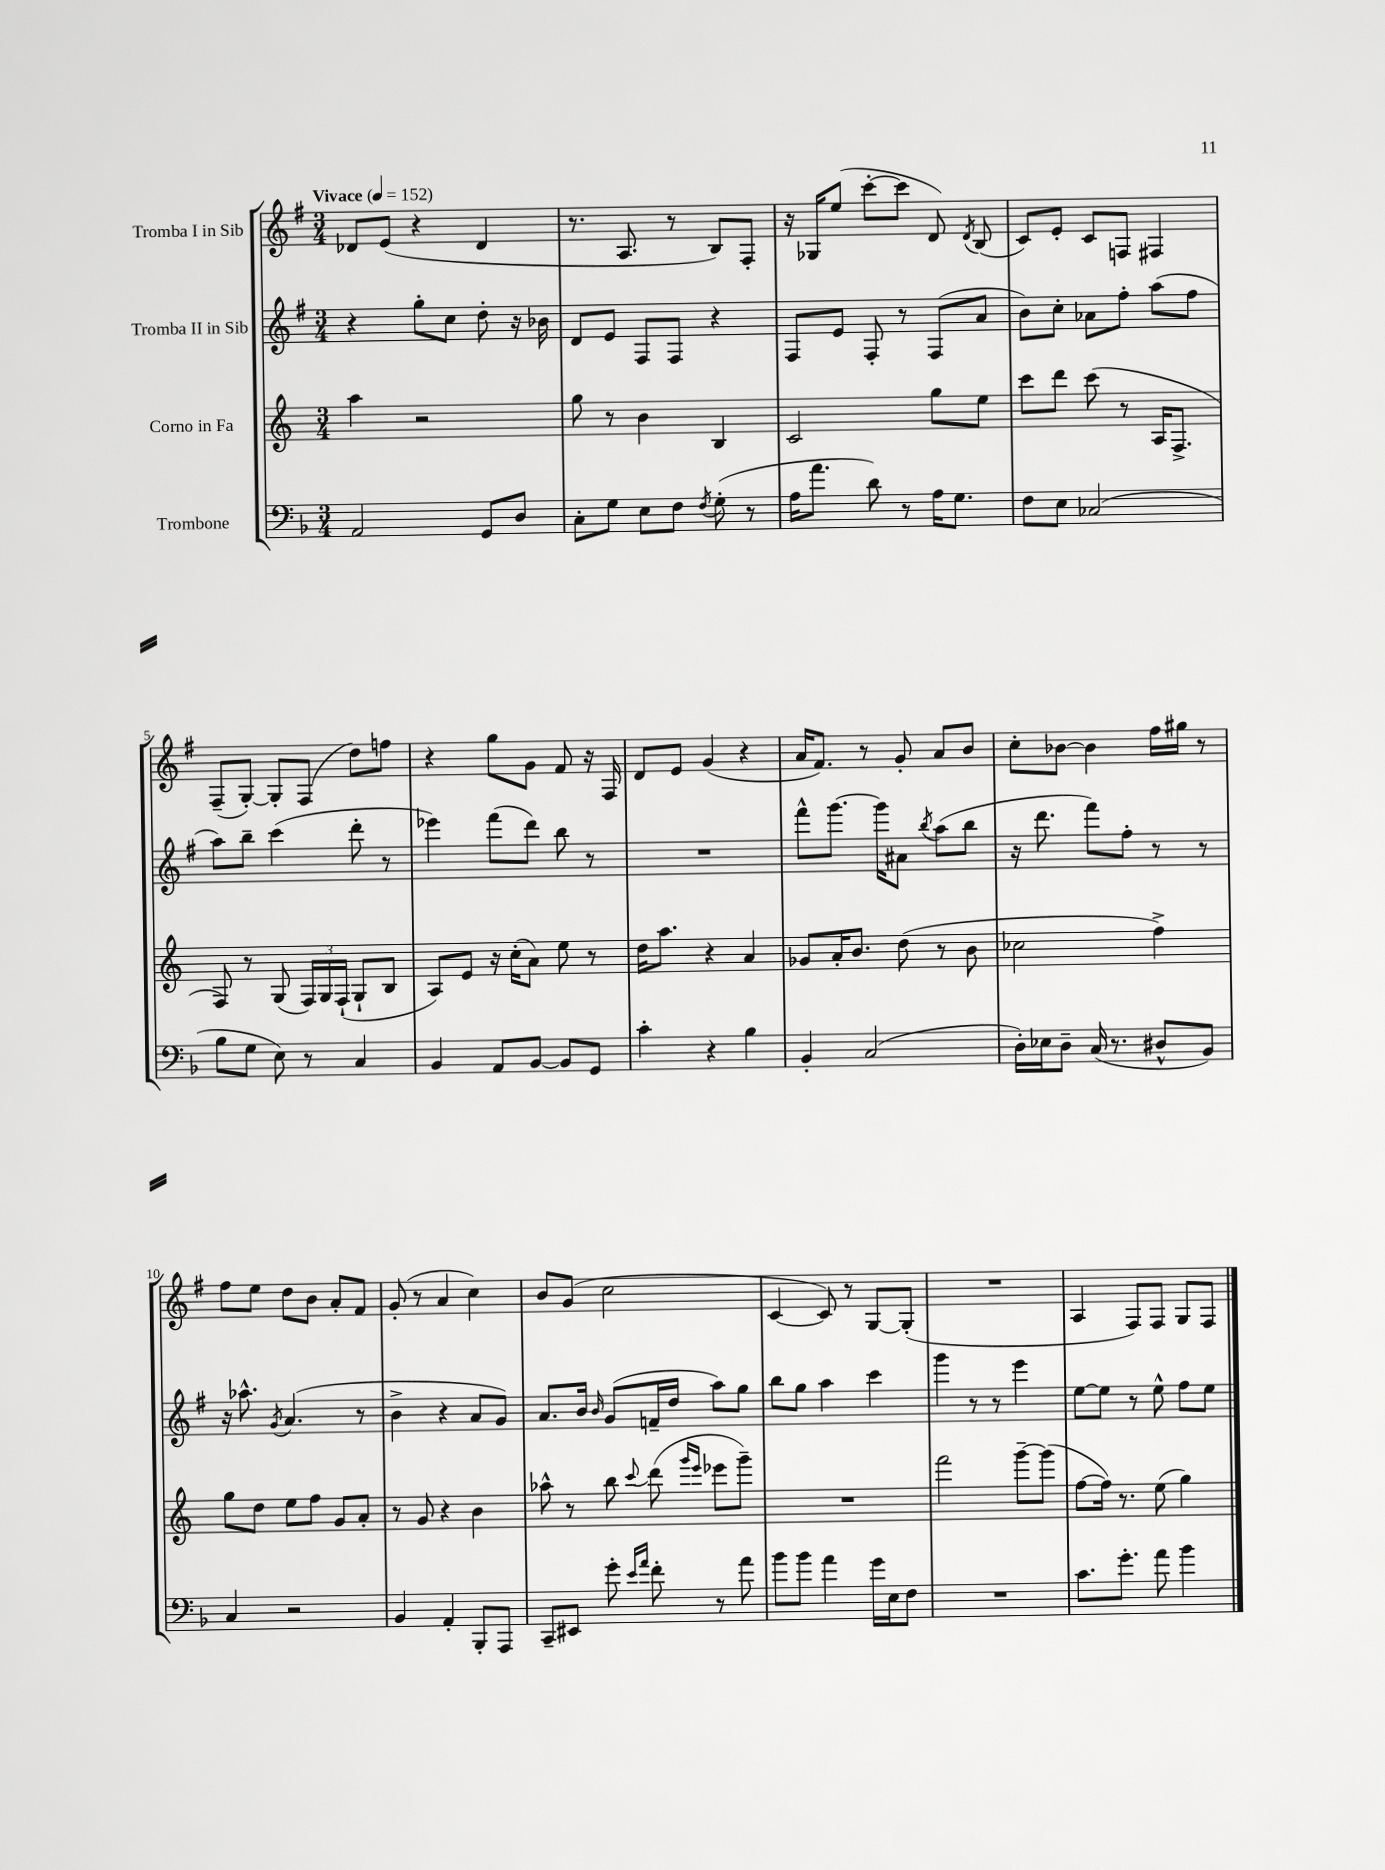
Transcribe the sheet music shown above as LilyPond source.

<<
\new StaffGroup <<
\new Staff = "s0" \with { instrumentName = "Tromba I in Sib" } {
    \clef treble \key g \major \numericTimeSignature \time 3/4 \tempo "Vivace" 4 = 152
    \autoBeamOff des'8[ e'8]( r4 des'4 |
    r8. a8. r8 b8[) fis8]-. |
    r16 ges16[ e''8]( c'''8[~-. c'''8] d'8) \acciaccatura { d'8 } b8( |
    c'8[) e'8]-. c'8[ f8] fis4 |
    fis8[--( g8]~-.) g8[-. fis8]( d''8[) f''8] |
    r4 g''8[ g'8] fis'8 r16 fis16 |
    d'8[ e'8] g'4( r4 |
    a'16[ fis'8.]) r8 g'8-. a'8[ b'8] |
    c''8[-. bes'8]~ bes'4 fis''16[ gis''16] r8 |
    fis''8[ e''8] d''8[ b'8] a'8[-. fis'8] |
    g'8-.( r8 a'4 c''4) |
    b'8[ g'8]( c''2 |
    c'4~ c'8) r8 g8[~ g8]-.( |
    R2. |
    a4 fis8[) fis8] g8[ fis8] \bar "|." |
}
\new Staff = "s1" \with { instrumentName = "Tromba II in Sib" } {
    \clef treble \key g \major \numericTimeSignature \time 3/4
    \autoBeamOff r4 g''8[-. c''8] d''8-. r16 bes'16 |
    d'8[ e'8] fis8[ fis8] r4 |
    fis8[ e'8] fis8-. r8 fis8[( a'8] |
    b'8[) c''8]-. aes'8[ fis''8]-. a''8[( fis''8] |
    a''8[) b''8]-- c'''4( d'''8-. r8 |
    ees'''4) fis'''8[( d'''8]) b''8 r8 |
    R2. |
    fis'''8[-^ g'''8.]~ g'''16[ ais'8] \acciaccatura { b''8 } a''8[( b''8] |
    r16 d'''8. fis'''8[) fis''8]-. r8 r8 |
    r16 aes''8.-^ \acciaccatura { g'8 } a'4.( r8 |
    b'4-> r4 a'8[ g'8]) |
    a'8.[ b'16] \grace { b'16 } g'8[( f'16-- d''16] a''8[) g''8] |
    b''8[ g''8] a''4 c'''4 |
    g'''4 r8 r8 e'''4 |
    e''8[~ e''8] r8 e''8-^ fis''8[ e''8] \bar "|." |
}
\new Staff = "s2" \with { instrumentName = "Corno in Fa" } {
    \clef treble \key c \major \numericTimeSignature \time 3/4
    \autoBeamOff a''4 r2 |
    g''8 r8 b'4 b4 |
    c'2 g''8[ e''8] |
    c'''8[ d'''8] c'''8( r8 a16[ f8.]-> |
    f8) r8 g8( \tuplet 3/2 { f16[) g16 f16]-!( } g8[-! b8] |
    a8[) e'8] r16 c''16[-.( a'8]) e''8 r8 |
    d''16[ a''8.] r4 a'4 |
    ges'8[ a'16-. b'8.] d''8( r8 b'8 |
    ces''2 f''4->) |
    g''8[ d''8] e''8[ f''8] g'8[ a'8]-. |
    r8 g'8 r4 b'4 |
    aes''8-^ r8 b''8 \appoggiatura { c'''8 } d'''8( \grace { g'''16[ e'''16] } ees'''8[ g'''8]--) |
    R2. |
    f'''2 g'''8[~-- g'''8]( |
    f''8[~ f''16]) r8. e''8( g''4) \bar "|." |
}
\new Staff = "s3" \with { instrumentName = "Trombone" } {
    \clef bass \key f \major \numericTimeSignature \time 3/4
    \autoBeamOff a,2 g,8[ d8] |
    c8[-. g8] e8[ f8] \acciaccatura { f8 } g8-.( r8 |
    a16[ a'8.] d'8) r8 a16[ g8.] |
    f8[ e8] ces2( |
    bes8[ g8] e8) r8 c4 |
    bes,4 a,8[ bes,8]~ bes,8[ g,8] |
    c'4-. r4 bes4 |
    bes,4-. c2( |
    d16[-.) ees16 d8]-- c16( r8. dis8[-^ bes,8]) |
    c4 r2 |
    bes,4 a,4-. bes,,8[-. a,,8] |
    c,8[-- eis,8] g'8-. \grace { e'16[ a'16] } f'8-. r8 a'8 |
    bes'8[ bes'8] a'4 g'16[ e16 f8] |
    R2. |
    c'8.[ g'8.]-. a'8 bes'4 \bar "|." |
}
>>
>>
